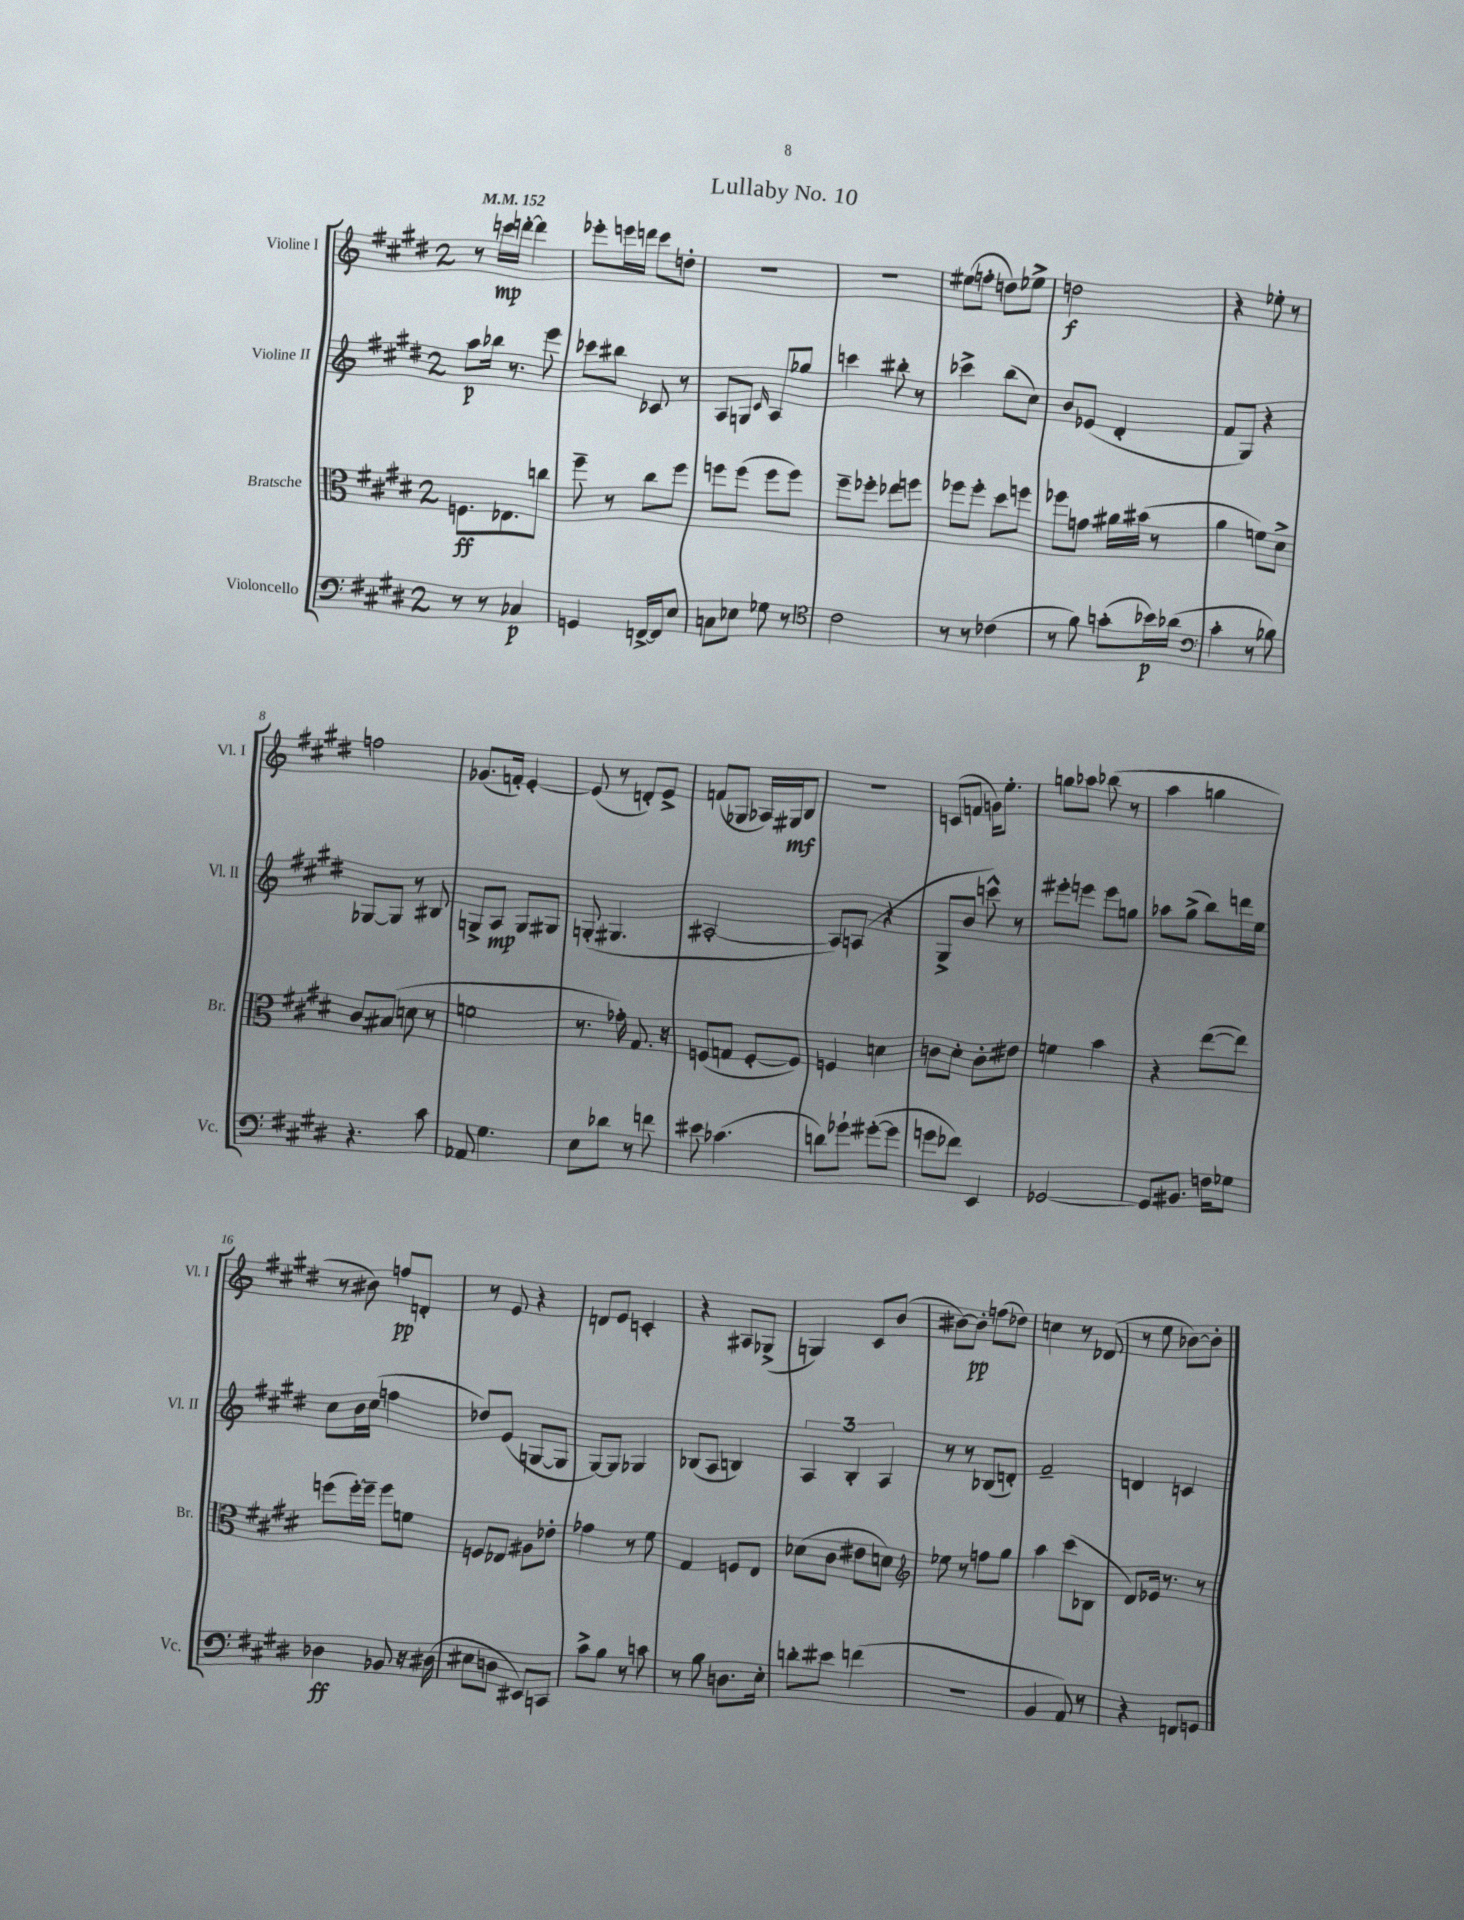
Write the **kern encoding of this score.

**kern	**dynam	**kern	**dynam	**kern	**dynam	**kern	**dynam
*part4	*part4	*part3	*part3	*part2	*part2	*part1	*part1
*staff4	*staff4	*staff3	*staff3	*staff2	*staff2	*staff1	*staff1
*I"Violoncello	*	*I"Bratsche	*	*I"Violine II	*	*I"Violine I	*
*I'Vc.	*	*I'Br.	*	*I'Vl. II	*	*I'Vl. I	*
*clefF4	*	*clefC3	*	*clefG2	*	*clefG2	*
*k[f#c#g#d#]	*	*k[f#c#g#d#]	*	*k[f#c#g#d#]	*	*k[f#c#g#d#]	*
*M2/4	*	*M2/4	*	*M2/4	*	*M2/4	*
*MM152	*	*MM152	*	*MM152	*	*MM152	*
=1	=1	=1	=1	=1	=1	=1	=1
8r	.	8.Fn\L	ff	8aa\L	p	8r	.
8r	.	.	.	16bb-X\Jk	.	16cccn\LL	mp
.	.	8.E-X\	.	8.r	.	[16dddn'\JJ	.
4C-X/	p	.	.	.	.	4ddd\]	.
.	.	8ccn\J	.	8eee\	.	.	.
=2	=2	=2	=2	=2	=2	=2	=2
4GGn/	.	8ff#~\	.	8ccc-X\L	.	8eee-X'\L	.
.	.	8r	.	8bb#X\J	.	16eeen\L	.
.	.	.	.	.	.	16dddn\JJ	.
[16FFn^/LL	.	8cc#\L	.	8c-X/	.	8ccc#\L	.
16FF/J]	.	.	.	.	.	.	.
8E/J	.	8ff#\J	.	8r	.	8ddn'\J	.
=3	=3	=3	=3	=3	=3	=3	=3
8Cn\L	.	8ffn\L	.	8A/L	.	2r	.
8E-X\J	.	(8ff\J	.	8Gn/J	.	.	.
.	.	.	.	16qqc#/	.	.	.
8G-X\	.	8ff\L	.	8A/L	.	.	.
8r	.	8ff\J)	.	8gg-X/J	.	.	.
=4	=4	=4	=4	=4	=4	=4	=4
*clefC4	*	*	*	*	*	*	*
2c#\	.	8ff#~\L	.	4cccn\	.	2r	.
.	.	8ff-X'\J	.	.	.	.	.
.	.	8ee-X\L	.	8bb#X'\	.	.	.
.	.	8ffn\J	.	8r	.	.	.
=5	=5	=5	=5	=5	=5	=5	=5
8r	.	8ff-X\L	.	4ccc-X^\	.	(8ee#X\L	.
8r	.	8ff-'\J	.	.	.	8ffn'\J	.
(4c-X\	.	8dd#\L	.	(8bb\L	.	8ddn\L)	.
.	.	8ffn\J	.	8cc#\J)	.	8ee-X^\J	.
=6	=6	=6	=6	=6	=6	=6	=6
8r	.	8ff-X\L	.	8b/L	.	2ddn\	f
8f#\)	.	8gn\J	.	(8e-X/J	.	.	.
(8gn'\L	.	16a#X\LL	.	4d#'/	.	.	.
.	.	(16b#X\JJ	.	.	.	.	.
16b-X\L)	p	8r	.	.	.	.	.
(16a-X\JJ	.	.	.	.	.	.	.
=7	=7	=7	=7	=7	=7	=7	=7
*clefF4	*	*	*	*	*	*	*
4c#'\	.	4a\	.	8f#/L	.	4r	.
.	.	.	.	8G#/J)	.	.	.
8r	.	8fn\L)	.	4r	.	8ee-X'\	.
8B-X\)	.	8d#^\J	.	.	.	8r	.
!!LO:LB:g=z
=8	=8	=8	=8	=8	=8	=8	=8
4.r	.	8c#/L	.	[8G-X/L	.	2ffn\	.
.	.	(8B#X/J	.	8G-/J]	.	.	.
.	.	8dn\	.	8r	.	.	.
8c#\	.	8r	.	8B#X/	.	.	.
=9	=9	=9	=9	=9	=9	=9	=9
8AA-X/	.	2fn\	.	8Gn^/L	.	(8.g-X/L	.
4.G#\	.	.	.	8A/J	mp	.	.
.	.	.	.	.	.	16fn'/Jk)	.
.	.	.	.	8G/L	.	[4e'/	.
.	.	.	.	8G#X/J	.	.	.
=10	=10	=10	=10	=10	=10	=10	=10
8E\L	.	8.r	.	(8Gn'/	.	(8e/]	.
8d-X\J	.	.	.	4.G#X/	.	8r	.
.	.	16g-X'\)	.	.	.	.	.
8r	.	8.G#/	.	.	.	8dn'/L)	.
8fn\	.	.	.	.	.	8e^/J	.
.	.	16r	.	.	.	.	.
=11	=11	=11	=11	=11	=11	=11	=11
8e#X\	.	(8Fn/L	.	[2A#X'/	.	(8fn/L	.
(4.c-X\	.	8Gn/J	.	.	.	8G-X/J	.
.	.	[8F'/L	.	.	.	16A-X/LL)	.
.	.	.	.	.	.	16G#X/J	mf
.	.	8F/J])	.	.	.	8B/J	.
=12	=12	=12	=12	=12	=12	=12	=12
8dn\L)	.	4Fn/	.	8A#/L])	.	2r	.
8g-X`\J	.	.	.	(8An/J	.	.	.
([8g#X'\L	.	4dn\	.	4r	.	.	.
8g#\J]	.	.	.	.	.	.	.
=13	=13	=13	=13	=13	=13	=13	=13
8gn\L	.	8cn\L	.	8G#^/L	.	(8cn/L	.
8f-X\J)	.	8d#'\J	.	8b/J	.	8fn/J	.
4EE/	.	8c'\L	.	8cccn^^\)	.	16gn\KL)	.
.	.	.	.	.	.	8.ee'\J	.
.	.	8e#X\J	.	8r	.	.	.
=14	=14	=14	=14	=14	=14	=14	=14
[2GG-X/	.	4fn\	.	8eee#X'\L	.	8ggn\L	.
.	.	.	.	8eeen\J	.	8aa-X\J	.
.	.	4b\	.	8eee\L	.	(8bb-X\	.
.	.	.	.	8ggn\J	.	8r	.
=15	=15	=15	=15	=15	=15	=15	=15
8GG-/L]	.	4r	.	8aa-X\L	.	4aa\	.
8.BB#X/J	.	.	.	(8gg#^\J	.	.	.
.	.	([8ee\L	.	8bb\L)	.	4ggn\	.
16Fn\KL	.	.	.	.	.	.	.
8G-X\J	.	8ee\J])	.	16dddn\L	.	.	.
.	.	.	.	16ee\JJ	.	.	.
!!LO:LB:g=z
=16	=16	=16	=16	=16	=16	=16	=16
4D-X\	ff	(8ffn\L	.	8cc#\L	.	8r	.
.	.	[16ff'\L)	.	16b\L	.	8b#X\)	.
.	.	16ff~\JJ]	.	(16cc#\JJ	.	.	.
8BB-X/	.	8ff\L	.	4ffn\	.	8ffn/L	pp
16r	.	8fn\J	.	.	.	8dn'/J	.
(16D#X\	.	.	.	.	.	.	.
=17	=17	=17	=17	=17	=17	=17	=17
8E#X\L	.	8Fn/L	.	8dd-X/L)	.	8r	.
8Dn\J	.	8E-X/J	.	(8e/J	.	8e/	.
8EE#X/L)	.	8A#X\L	.	[8Gn/L	.	4r	.
8CCn/J	.	8e-X'\J	.	8G/J]	.	.	.
=18	=18	=18	=18	=18	=18	=18	=18
8c#^\L	.	4g-X\	.	[8G#/L)	.	8dn/L	.
8B\J	.	.	.	8G#/J]	.	8e/J	.
8r	.	8r	.	4G-X/	.	4cn'/	.
8cn\	.	8f#\	.	.	.	.	.
=19	=19	=19	=19	=19	=19	=19	=19
8r	.	4G#/	.	(8B-X/L	.	4r	.
8B\	.	.	.	8A/J	.	.	.
8.Dn\L	.	8Fn/L	.	4Bn/)	.	8A#X/L	.
.	.	8E/J	.	.	.	(8G-X^/J	.
16E'\Jk	.	.	.	.	.	.	.
=20	=20	=20	=20	=20	=20	=20	=20
8dn'\L	.	(8d-X\L	.	6A/	.	4Gn/)	.
8e#X\J	.	8c#\J	.	.	.	.	.
.	.	.	.	6B'/	.	.	.
(4fn\	.	8e#X\L	.	.	.	8c#/L	.
.	.	.	.	6A/	.	.	.
.	.	8dn\J)	.	.	.	(8b/J	.
=21	=21	=21	=21	=21	=21	=21	=21
*	*	*clefG2	*	*	*	*	*
2r	.	8ee-X\	.	8r	.	[8b#X\L)	.
.	.	8r	.	8r	.	8b#'\J]	pp
.	.	8ffn\L	.	(8B-X/L	.	(8ffn\L	.
.	.	8gg#\J	.	8dn'/J)	.	8dd-X\J)	.
=22	=22	=22	=22	=22	=22	=22	=22
4BB/	.	4aa\	.	2f#~/	.	4ccn\	.
8AA/)	.	(8ccc#\L	.	.	.	8r	.
8r	.	8B-X\J	.	.	.	(8d-X/	.
=23	=23	=23	=23	=23	=23	=23	=23
4r	.	8d#/L)	.	4dn/	.	8r	.
.	.	16e-X/Jk	.	.	.	8ee\	.
.	.	8.r	.	.	.	.	.
8FFn/L	.	.	.	4cn/	.	[8b-X\L)	.
8GGn/J	.	8r	.	.	.	8b-'\J]	.
==	==	==	==	==	==	==	==
*-	*-	*-	*-	*-	*-	*-	*-
